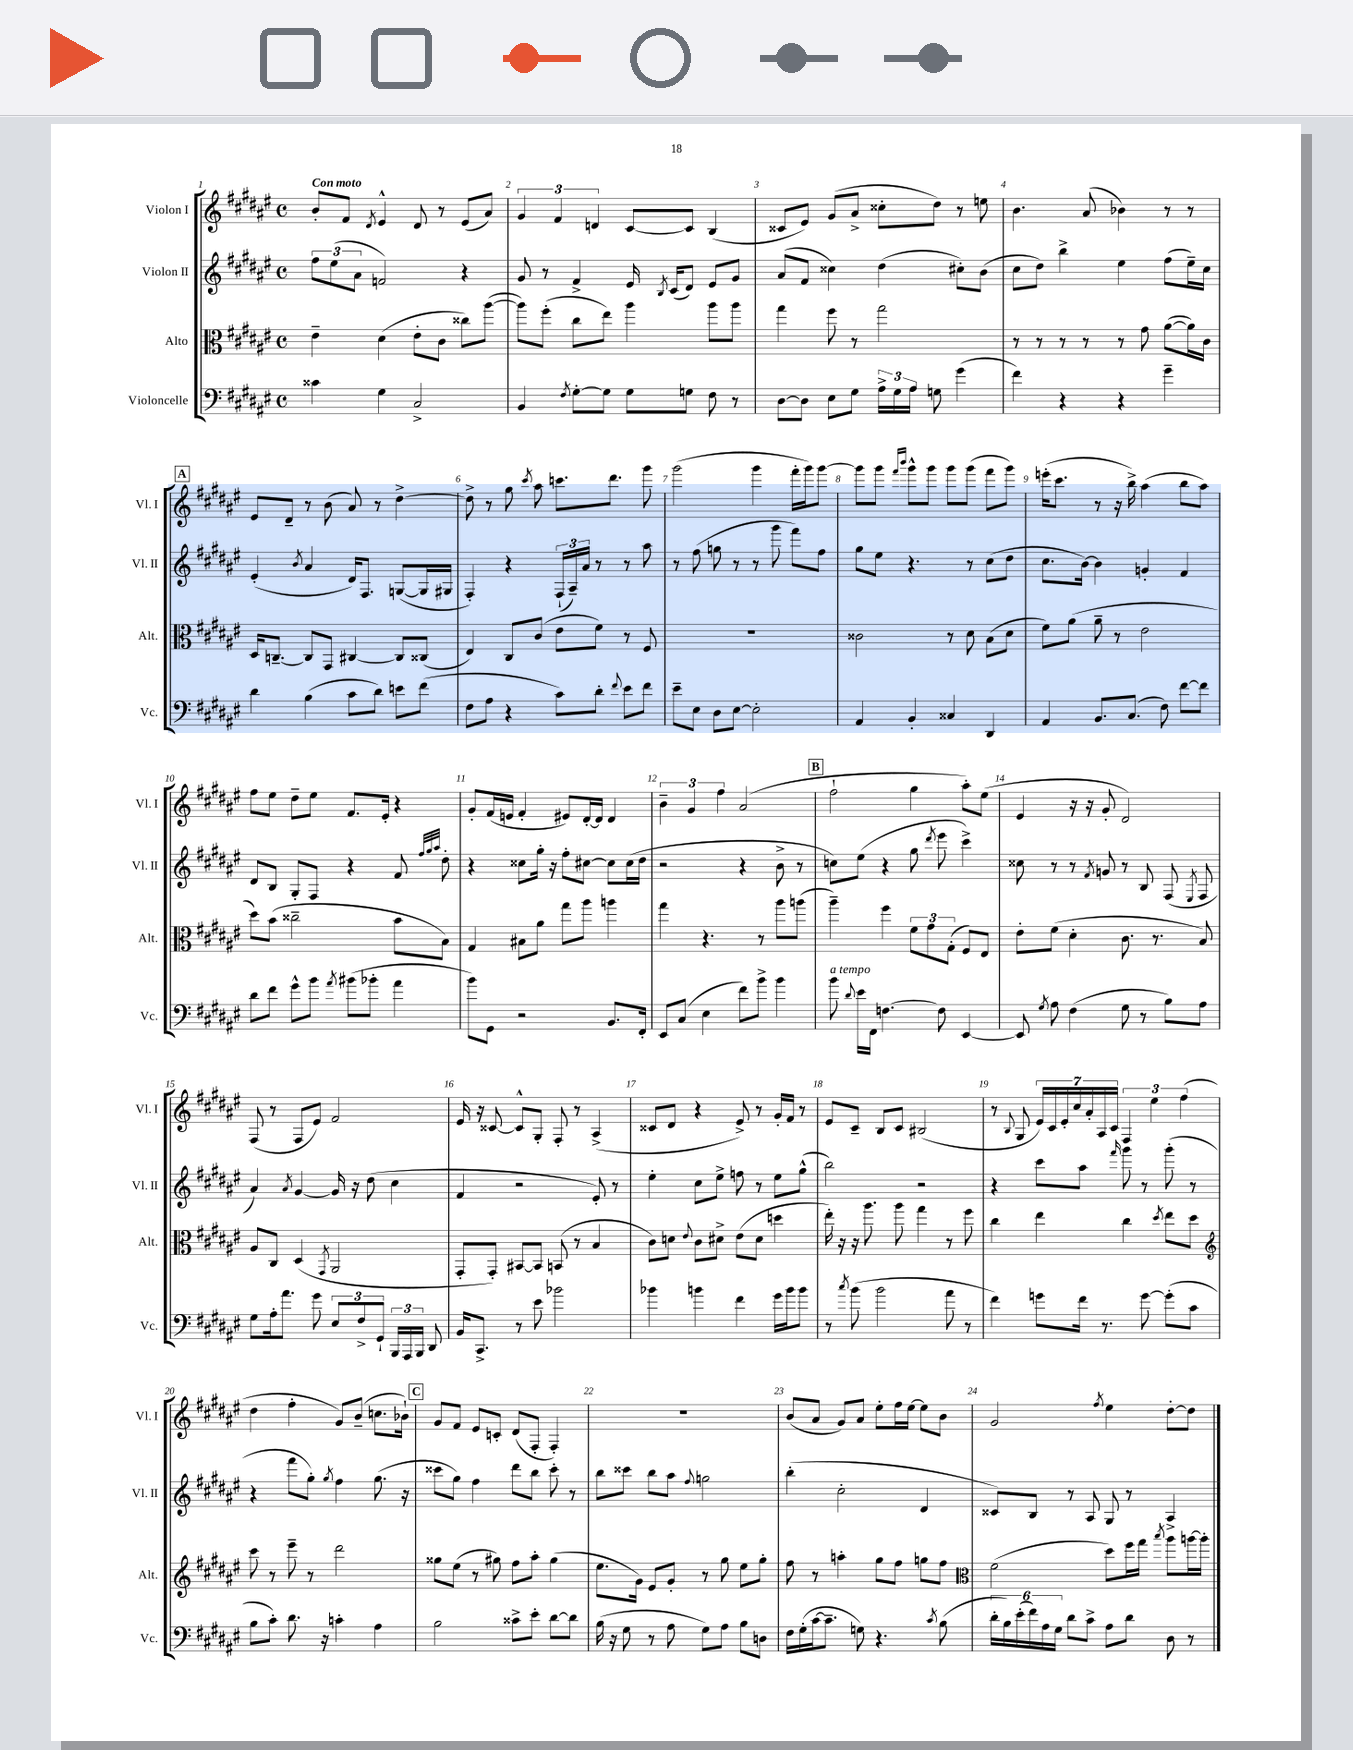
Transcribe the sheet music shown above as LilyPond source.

<<
\new StaffGroup <<
\new Staff = "s0" \with { instrumentName = "Violon I" shortInstrumentName = "Vl. I" } {
    \clef treble \key fis \major \defaultTimeSignature \time 4/4 \tempo "Con moto"
    \autoBeamOff b'8[-. fis'8] \acciaccatura { dis'8 } eis'4-^ dis'8 r8 eis'8[( ais'8]) |
    \tuplet 3/2 { gis'4 fis'4 d'4 } cis'8[~ cis'8] b4( |
    cisis'8[ eis'8]) gis'8[( ais'8]-> cisis''8[-. dis''8]) r8 e''8 |
    b'4. ais'8( bes'4) r8 r8 |
    \mark \markup { \box "A" } eis'8[ dis'8]-- r8 b'8( ais'8) r8 dis''4~-> |
    dis''8-> r8 gis''8 \acciaccatura { cis'''8 } ais''8 c'''8.[ dis'''8.] gis'''8 |
    gis'''2( gis'''4 fis'''16[-. gis'''16) gis'''8]~ |
    gis'''8[ gis'''8] \grace { fis'''16[ b'''16] } gis'''8[-^ gis'''8] gis'''8[ gis'''8]( fis'''8[ gis'''8]) |
    e'''16[-.( cis'''8.] r8 r16 b''16->) ais''4( b''8[ ais''8]) |
    fis''8[ eis''8] dis''8[-- eis''8] fis'8.[ eis'16]-. r4 |
    gis'8[-. fis'16( e'16] fis'4-. eis'8[) dis'16~-. dis'16] dis'4 |
    \tuplet 3/2 { b'4-- gis'4 fis''4 } ais'2( |
    \mark \markup { \box "B" } fis''2-! gis''4 ais''8[-.) eis''8]( |
    eis'4 r16 r16 gis'8-. dis'2) |
    fis8( r8 fis8[ eis'8]) fis'2 |
    eis'16 r16 cisis'8~ cisis'8[-^ gis8]-. fis8-. r8 ais4->( |
    cisis'8[ dis'8] r4 eis'8->) r8 gis'16[-. fis'16] r8 |
    eis'8[ cis'8]-- b8[ cis'8] bis2( |
    r8 \appoggiatura { b8 } gis8 \tuplet 7/4 { eis'16[) cis'16 eis'16-. cis''16 ais'16-. ais16 cis'16] } \tuplet 3/2 { fis4 eis''4 fis''4( } |
    dis''4 fis''4-. gis'8[) b'8]--( c''8.[ bes'16]-!) |
    \mark \markup { \box "C" } gis'8[ fis'8] eis'8[ c'8]-. dis'8[( fis8]-. fis4-.) |
    R1 |
    b'8[( ais'8] gis'8[) ais'8] eis''8[-. fis''16 eis''16]~ eis''8[ b'8] |
    gis'2 \acciaccatura { fis''8 } eis''4 dis''8[~-. dis''8] \bar "|." |
}
\new Staff = "s1" \with { instrumentName = "Violon II" shortInstrumentName = "Vl. II" } {
    \clef treble \key fis \major \defaultTimeSignature \time 4/4
    \autoBeamOff \tuplet 3/2 { fis''8[ eis''8( ais'8] } f'2) r4 |
    gis'8 r8 fis'4-> eis'16 \acciaccatura { b8 } cis'16[( dis'8]) eis'8[ gis'8] |
    ais'8[( fis'8] cisis''4) dis''4( cis''8[-.) b'8]( |
    cis''8[ dis''8]) b''4-> eis''4 fis''8[( eis''16--) cis''16] |
    \mark \markup { \box "A" } eis'4-.( \acciaccatura { b'8 } ais'4 dis'16[) fis8.] g8[~( g16 gis16] |
    fis4-.) r4 \tuplet 3/2 { fis16[-!( ais16--) ais'16] } r8 r8 ais''8 |
    r8 fis''8( g''8 r8 r8 gis'''8 fis'''8[) fis''8] |
    gis''8[ eis''8] r4. r8 cis''8[( dis''8] |
    cis''8.[ b'16]~) b'4 g'4-. fis'4 |
    dis'8[ b8] gis8[-. fis8] r4 fis'8 \grace { fis''32[ gis''32 ais''32] } dis''8-. |
    r4 cisis''8[ gis''16]-. r16 fis''8[-. cis''8]~ cis''8[ cis''16( dis''16] |
    r2 r4 b'8-> r8 |
    \mark \markup { \box "B" } c''8[) eis''8]( r4 gis''8 \acciaccatura { dis'''8 } eis'''8 cis'''4->) |
    cisis''8 r8 r8 \acciaccatura { fis'8 } g'8 r8 b8 fis8( \acciaccatura { eis8 } fis8 |
    ais'4) \acciaccatura { ais'8 } gis'4~ gis'16 r16 dis''8( cis''4 |
    fis'4 r2 eis'8-.) r8 |
    eis''4-. cis''8[ eis''8]-> f''8 r8 eis''8[ gis''8]-^( |
    b''2) r2 |
    r4 cis'''8[ ais''8] \grace { fis'''16 } gis'''8 r8 gis'''8-.( r8 |
    r4 fis'''8[ gis''8]-.) \acciaccatura { gis''8 } fis''4 gis''8.( r16 |
    \mark \markup { \box "C" } cisis'''8[ gis''8]) fis''4 dis'''8[ b''8] cisis'''8-. r8 |
    b''8[ cisis'''8] b''8[ ais''8] \appoggiatura { fis''8 } g''2 |
    b''4-.( cis''2-. dis'4 |
    cisis'8[) b8] r8 ais8 gis8 r8 ais4-> \bar "|." |
}
\new Staff = "s2" \with { instrumentName = "Alto" shortInstrumentName = "Alt." } {
    \clef alto \key fis \major \defaultTimeSignature \time 4/4
    \autoBeamOff eis'4-- dis'4( eis'8[-. cis'8] cisis''8[) ais''8]~( |
    ais''8[) fis''8]-.( cis''8[ eis''8]) ais''4 ais''8[ ais''8] |
    gis''4 fis''8 r8 gis''2 |
    r8 r8 r8 r8 r8 gis'8 ais'8[~( ais'16) cis'16] |
    \mark \markup { \box "A" } dis16[ c8.]~-- c8[ gis,8] cis4~ cis8[ cisis8]( |
    eis4) cis8[ cis'8]( eis'8[ fis'8]) r8 fis8 |
    R1 |
    cisis'2 r8 dis'8 b8[( dis'8] |
    fis'8[) ais'8]( ais'8-- r8 eis'2 |
    dis''8[) b'8]( cisis''2-- b'8[ b8]) |
    gis4 bis8[ ais'8] gis''8[ ais''8] a''4 |
    gis''4 r4. r8 ais''8[ a''8]( |
    \mark \markup { \box "B" } ais''4--) fis''4 \tuplet 3/2 { fis'8[ gis'8 gis8]-.( } fis8[) eis8] |
    eis'8[-. fis'8]( dis'4-. cis'8. r8. b8) |
    ais8[ cis8] dis4( \acciaccatura { gis,8 } ais,2 |
    gis,8[-. gis,8]-.) bis,8[~ bis,8] b,8( r8 b4 |
    cis'8[) d'8] \appoggiatura { eis'8 } cis'8[ dis'8]-> eis'8[( dis'8] d''4 |
    eis''16-.) r16 r16 ais''8. ais''8 gis''4 r8 fis''8 |
    cis''4 eis''4 cis''4 \acciaccatura { dis''8 } eis''8[ dis''8] |
    \clef treble cis'''8 r8 eis'''8-- r8 dis'''2 |
    \mark \markup { \box "C" } gisis''8[ eis''8]( r8 gis''8) fis''8[ ais''8]-. gis''4( |
    eis''8.[ gis'16]) eis'8[ gis'8]-. r8 gis''8 eis''8[ gis''8]-. |
    fis''8 r8 a''4-. gis''8[ fis''8] g''8[ fis''8] |
    \clef alto fis'2( dis''8[) fis''16 gis''16] \acciaccatura { b''8 } ais''8[ a''16~ a''16]-. \bar "|." |
}
\new Staff = "s3" \with { instrumentName = "Violoncelle" shortInstrumentName = "Vc." } {
    \clef bass \key fis \major \defaultTimeSignature \time 4/4
    \autoBeamOff cisis'4 gis4 cis2-> |
    b,4 \acciaccatura { fis8 } gis8[~-. gis8] gis8[ g8] fis8 r8 |
    dis8[~ dis8] eis8[ gis8] \tuplet 3/2 { ais16[-> gis16 ais16] } g8 gis'4( |
    fis'4) r4 r4 gis'4-- |
    \mark \markup { \box "A" } dis'4 b4( cis'8[ dis'8]) e'8[ fis'8]( |
    fis8[ ais8] r4 cis'8[) dis'8]-. \appoggiatura { fis'8 } eis'8[ fis'8] |
    eis'8[-- eis8] dis8[ eis8]~ eis2-. |
    ais,4 b,4-. cisis4 dis,4 |
    ais,4 b,8.[ cis8.]( fis8) fis'8[~ fis'8] |
    dis'8[ fis'8] gis'8[-^ b'8] \acciaccatura { ais'8 } bis'8[( bes'8]-. ais'4 |
    b'8[) gis,8] r2 b,8.[ fis,16]-. |
    eis,8[ cis8]( eis4 fis'8[) b'8]-> b'4 |
    \mark \markup { \box "B" } b'8^\markup { \italic "a tempo" } \appoggiatura { dis'8 } eis'16[ fis,16] f4.~ f8 eis,4~ |
    eis,8 \acciaccatura { gis8 } ais8 fis4( gis8 r8 b8[) ais8] |
    gis8[ ais16-. ais'8.] gis'8 \tuplet 3/2 { eis8[ fis8-> gis,8]-! } \tuplet 3/2 { b,,16[ ais,,16 b,,16] } dis,8 |
    b,16[ cis,8.]-> r8 eis'8 bes'2 |
    bes'4 b'4 fis'4 gis'16[ b'16 b'8] |
    r8 \acciaccatura { cis''8 } b'8( b'2 ais'8 r8 |
    fis'4) g'8[ fis'16] r8. g'8~ g'8[-.( cis'8] |
    b8[ cis'8]-.) dis'8. r16 c'4-. ais4 |
    \mark \markup { \box "C" } b2 cisis'8[-> eis'8]-. dis'8[~ dis'8] |
    b16( r16 gis8 r8 ais8 gis8[) ais8] b8[ d8] |
    fis16[ gis16-.( cis'16~ cis'8.]-- g8) r4. \acciaccatura { cis'8 } b8( |
    \tuplet 6/4 { dis'16[-. b16) eis'16-.( fis'16) ais16 gis16] } dis'8[ cis'8]-> ais8[ dis'8] dis8 r8 \bar "|." |
}
>>
>>
\layout { \context { \Score \override BarNumber.break-visibility = ##(#f #t #t) barNumberVisibility = #all-bar-numbers-visible } }
